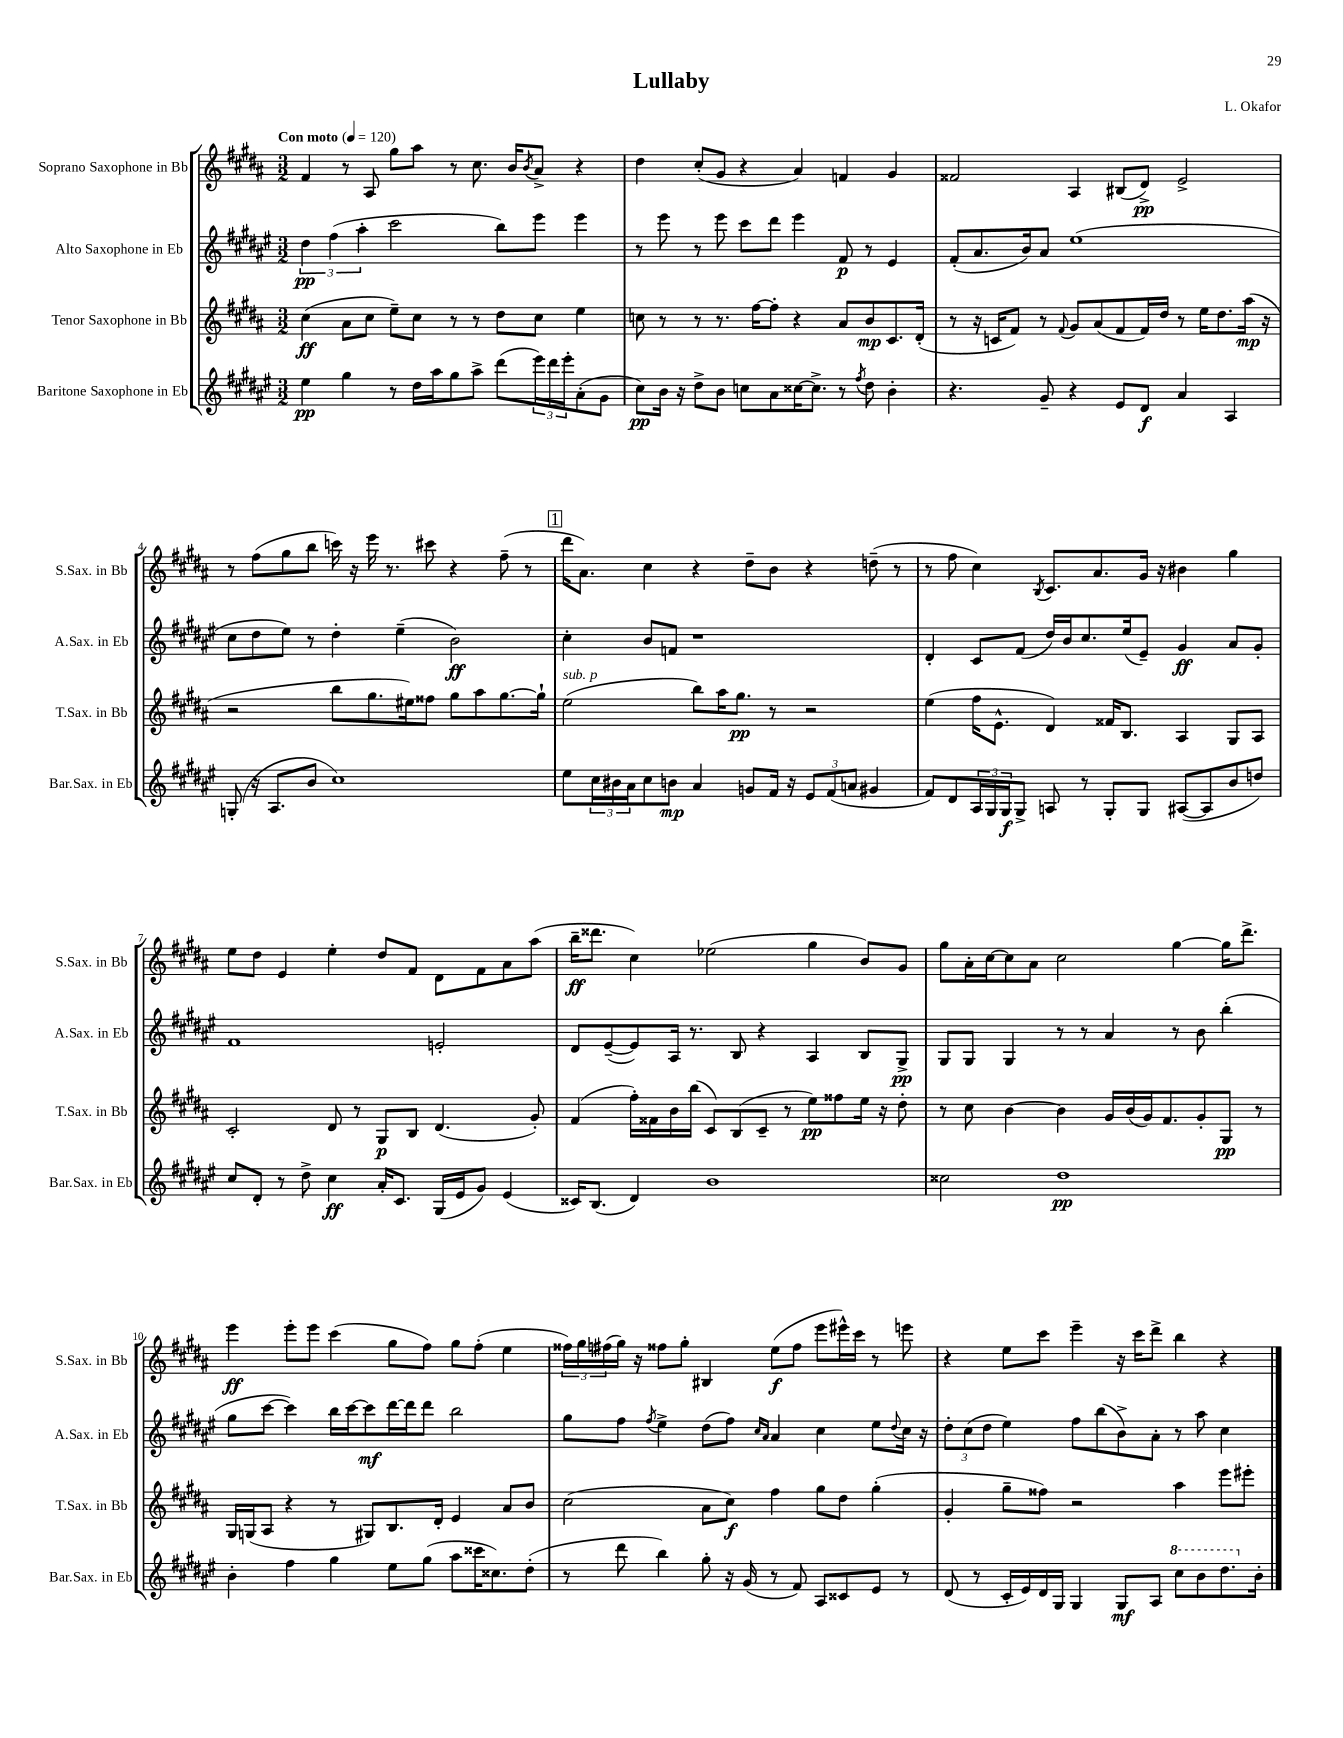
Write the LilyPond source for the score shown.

\header { title = "Lullaby" composer = "L. Okafor" }
<<
\new StaffGroup <<
\new Staff = "s0" \with { instrumentName = "Soprano Saxophone in Bb" shortInstrumentName = "S.Sax. in Bb" } {
    \clef treble \key b \major \numericTimeSignature \time 3/2 \tempo "Con moto" 4 = 120
    fis'4 r8 ais8 gis''8 ais''8 r8 cis''8. b'16 \acciaccatura { b'8 } ais'8-> r4 |
    dis''4 cis''8-.( gis'8 r4 ais'4) f'4 gis'4 |
    fisis'2 ais4 bis8( dis'8->\pp) e'2-> |
    r8 fis''8( gis''8 b''8 c'''16) r16 e'''16 r8. cis'''8 r4 fis''8--( r8 |
    \mark \markup { \box "1" } dis'''16 ais'8.) cis''4 r4 dis''8-- b'8 r4 d''8--( r8 |
    r8 fis''8 cis''4) \acciaccatura { b8 } cis'8. ais'8. gis'16 r16 bis'4 gis''4 |
    e''8 dis''8 e'4 e''4-. dis''8 fis'8 dis'8 fis'8 ais'8 ais''8( |
    b''16--\ff disis'''8. cis''4) ees''2( gis''4 b'8) gis'8 |
    gis''8 ais'16-. cis''16~ cis''8 ais'8 cis''2 gis''4~ gis''16 dis'''8.-> |
    e'''4\ff e'''8-. e'''8 cis'''4( gis''8 fis''8) gis''8 fis''8-.( e''4 |
    \tuplet 3/2 { fisis''16) gis''16 fis''16( } gis''16) r16 fisis''8 gis''8-. bis4 e''8\f( fisis''8 e'''8 eis'''16-^) cis'''16 r8 e'''8 |
    r4 e''8 cis'''8 e'''4-- r16 cis'''16 dis'''8-> b''4 r4 \bar "|." |
}
\new Staff = "s1" \with { instrumentName = "Alto Saxophone in Eb" shortInstrumentName = "A.Sax. in Eb" } {
    \clef treble \key fis \major \numericTimeSignature \time 3/2
    \tuplet 3/2 { dis''4\pp fis''4( ais''4-. } cis'''2 b''8) eis'''8 eis'''4 |
    r8 eis'''8 r8 eis'''8 cis'''8 dis'''8 eis'''4 fis'8\p r8 eis'4 |
    fis'8-.( ais'8. b'16) ais'8 eis''1( |
    cis''8 dis''8 eis''8) r8 dis''4-. eis''4--( b'2\ff) |
    \mark \markup { \box "1" } cis''4-. b'8 f'8 r1 |
    dis'4-. cis'8 fis'8( dis''16) b'16 cis''8. eis''16( eis'8--) gis'4\ff ais'8 gis'8-. |
    fis'1 e'2-. |
    dis'8 eis'8~--( eis'8) ais16 r8. b8 r4 ais4 b8 gis8->\pp |
    gis8 gis8 gis4 r8 r8 ais'4 r8 b'8 b''4-.( |
    gis''8 cis'''8~ cis'''4) b''16 cis'''16~ cis'''8\mf dis'''16~ dis'''16 dis'''8 b''2 |
    gis''8 fis''8 \acciaccatura { fis''8 } eis''4-> dis''8( fis''8) \grace { cis''16 ais'16 } ais'4 cis''4 eis''8 \appoggiatura { dis''8 } cis''16 r16 |
    \tuplet 3/2 { dis''8-. cis''8( dis''8 } eis''4) fis''8 b''8( b'8->) ais'8-. r8 ais''8 cis''4 \bar "|." |
}
\new Staff = "s2" \with { instrumentName = "Tenor Saxophone in Bb" shortInstrumentName = "T.Sax. in Bb" } {
    \clef treble \key b \major \numericTimeSignature \time 3/2
    cis''4\ff( ais'8 cis''8 e''8--) cis''8 r8 r8 dis''8 cis''8 e''4 |
    c''8 r8 r8 r8. fis''16~ fis''8-. r4 ais'8 b'8\mp cis'8. dis'16-.( |
    r8 r16 c'16 fis'8) r8 \appoggiatura { fis'8 } gis'8 ais'8( fis'8 fis'16) dis''16 r8 e''16 dis''8. ais''16\mp( r16 |
    r2 b''8 gis''8. eis''16) fisis''8 gis''8 ais''8 gis''8.~ gis''16-! |
    \mark \markup { \box "1" } e''2^\markup { \italic "sub. p" }( b''8) ais''16 gis''8.\pp r8 r2 |
    e''4( fis''16 e'8.-^ dis'4) fisis'16 b8. ais4 gis8 ais8 |
    cis'2-. dis'8 r8 gis8\p b8 dis'4.( gis'8-.) |
    fis'4( fis''16-.) fisis'16 b'16 b''16( cis'8) b8( cis'8-- r8 e''8\pp) fisis''8 e''16 r16 dis''8-. |
    r8 cis''8 b'4~ b'4 gis'16 b'16( gis'16) fis'8. gis'8-. gis8\pp r8 |
    gis16 g16( ais8 r4 r8 gis8) b8. dis'16-. e'4 ais'8 b'8 |
    cis''2( ais'8 cis''8\f) fis''4 gis''8 dis''8 gis''4-.( |
    gis'4-. gis''8-- fisis''8) r2 ais''4 e'''8 eis'''8-. \bar "|." |
}
\new Staff = "s3" \with { instrumentName = "Baritone Saxophone in Eb" shortInstrumentName = "Bar.Sax. in Eb" } {
    \clef treble \key fis \major \numericTimeSignature \time 3/2
    eis''4\pp gis''4 r8 dis''16 ais''16 gis''8 ais''8-> dis'''8( \tuplet 3/2 { eis'''16) dis'''16 eis'''16-. } ais'8-.( gis'8 |
    cis''8\pp) b'16 r16 dis''8-> b'8 c''8 ais'8 cisis''16~ cisis''8.-> r8 \acciaccatura { fis''8 } dis''8 b'4-. |
    r4. gis'8-- r4 eis'8 dis'8\f ais'4 ais4 |
    g8-.( r16 ais8. b'8 cis''1) |
    \mark \markup { \box "1" } eis''8 \tuplet 3/2 { cis''16 bis'16 ais'16 } cis''8 b'8\mp ais'4 g'8 fis'16 r16 \tuplet 3/2 { eis'8 fis'8( a'8 } gis'4 |
    fis'8) dis'8 \tuplet 3/2 { ais16 gis16 gis16\f } gis8-> a8 r8 gis8-. gis8 ais8~( ais8 b'8 d''8) |
    cis''8 dis'8-. r8 dis''8-> cis''4\ff ais'16-. cis'8. gis16( eis'16 gis'8) eis'4( |
    cisis'16) b8.( dis'4) b'1 |
    cisis''2 dis''1\pp |
    b'4-. fis''4 gis''4 eis''8 gis''8( ais''8 cisis'''16 cisis''8.) dis''8-.( |
    r8 dis'''8 b''4) gis''8-. r16 gis'16( r8 fis'8) ais8 cisis'8 eis'8 r8 |
    dis'8( r8 cis'16-. eis'16) dis'16 gis16 gis4 gis8\mf ais8 \ottava #1 cis'''8 b''8 dis'''8. \ottava #0 b'16-. \bar "|." |
}
>>
>>
